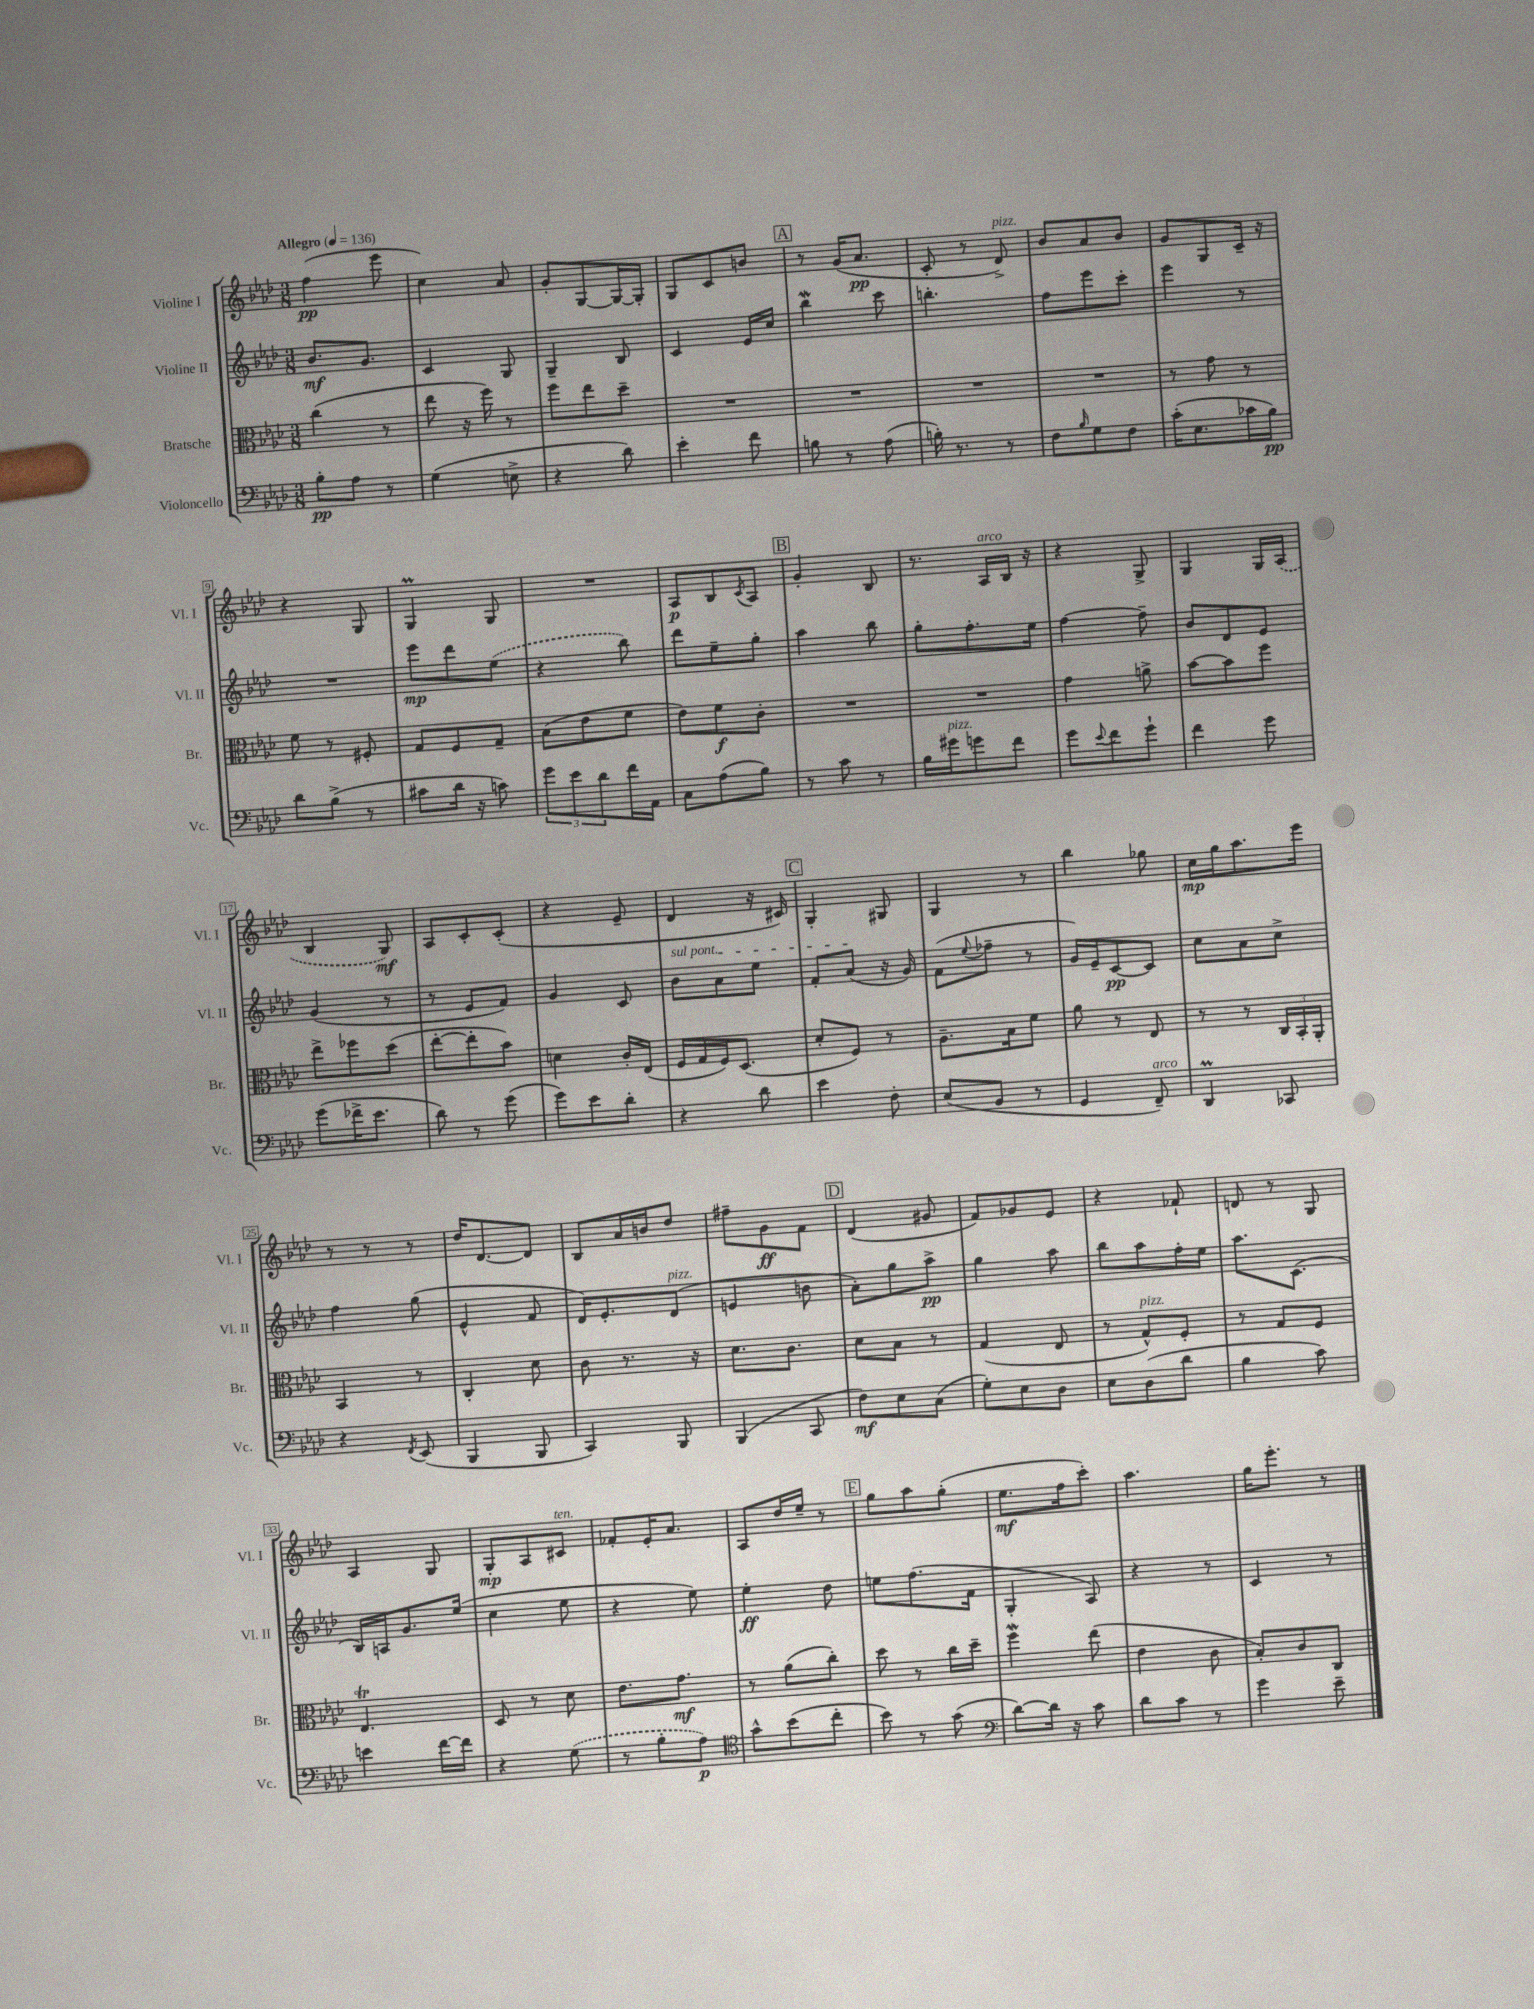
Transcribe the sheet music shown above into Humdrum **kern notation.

**kern	**kern	**kern	**kern
*staff4	*staff3	*staff2	*staff1
*clefF4	*clefC3	*clefG2	*clefG2
*k[b-e-a-d-]	*k[b-e-a-d-]	*k[b-e-a-d-]	*k[b-e-a-d-]
*M3/8	*M3/8	*M3/8	*M3/8
*MM136	*MM136	*MM136	*MM136
8B-'	(4cc	8.b-	(4ff
8A-	.	.	.
.	.	8.g	.
8r	8r	.	8eee-
=	=	=	=
(4G	8ee-	4c	4cc)
.	16r	.	.
.	16ff)	.	.
8E^	8r	8G	8a-
=	=	=	=
4r	8ff	4G~	8g'
.	8ee-	.	[8G
8d-)	8dd-~	8B-	16G_
.	.	.	16G']
=	=	=	=
4e-'	4.r	4c	8G
.	.	.	8c
8f	.	16e-	8b
.	.	16cc	.
=	=	=	=
8B	4.r	4bb-	8r
8r	.	.	(16g
.	.	.	8.a-
(8A-	.	8ccc	.
=	=	=	=
16B')	4.r	4.bb'	8c'
8.r	.	.	.
.	.	.	8r
8r	.	.	8d-^)
=	=	=	=
8F	4.r	8ff	8b-
16qqB-	.	.	.
8G	.	8eee-	8a-
8F	.	8ccc'	8b-
=	=	=	=
(16c'	8r	4eee-	8g
8.E-	.	.	.
.	8g	.	8G
16c-	8r	8r	16c~
16B-)	.	.	16r
=	=	=	=
8d-	8f	4.r	4r
(8B-^	8r	.	.
8r	8F#'	.	8G
=	=	=	=
8c#	8G	8eee-	4G
16d-	8F	8ddd-	.
16r	.	.	.
8c)	8G~	(8ee-	8G
=	=	=	=
12g	(8B-	4r	4.r
12e-	.	.	.
.	8e-	.	.
12d-	.	.	.
16f	8f	8bb-)	.
16AA-	.	.	.
=	=	=	=
8C	8e-)	8ddd-	8A-
(8A-	8f	8ee-~	8B-
.	.	.	8qc
8B-)	8c'	8gg'	8A-
=	=	=	=
8r	4.r	4aa-	4g'
8c	.	.	.
8r	.	8bb-	8B-
=	=	=	=
16B-	4.r	8gg'	8.r
16g#	.	.	.
8g	.	8.ff'	.
.	.	.	16A-
8f	.	.	16B-
.	.	16ee-	16r
=	=	=	=
8g	4g	[4ff	4r
8qqe-	.	.	.
8f	.	.	.
8g`	8a^	8ff~]	8G^
=	=	=	=
4f	[8b-	8b-	4G
.	8b-]	8d-	.
8g	8ff	8e-	16G
.	.	.	(16A-
=	=	=	=
(8g	8ee-^	(4g	4B-
16f-^	8ff-	.	.
8.e-	.	.	.
.	(8dd-	8r	8G)
=	=	=	=
8d-)	[8ee-'	8r	8A-
8r	8ee-']	8e-	8c'
(8g	8b-)	8f)	(8c'
=	=	=	=
8g)	4d	4g	4r
8e-	.	.	.
8d-'	16c'	8c	8e-~
.	(16E-	.	.
=	=	=	=
4r	16F	8b-	4d-
.	16G	.	.
.	16F)	8a-	.
.	(8.D-	.	.
8d-	.	8ee-	16r
.	.	.	16c#)
=	=	=	=
4e-	8d-'	8f'	4G'
.	8F)	(8a-	.
8F'	8r	16r	8G#
.	.	16g)	.
=	=	=	=
(8E-	8.A-~	(8f	4G
.	.	8qqee-	.
8BB-	.	8ff-~	.
.	16B-	.	.
8r	8f	8r	8r
=	=	=	=
4GG	8a-	16g)	4bb-
.	.	16e-~	.
.	8r	[8c	.
8FF~)	8E-	8c]	8gg-
=	=	=	=
4DD-	8r	8cc	16cc
.	.	.	16gg
.	8r	8a-	8.aa-
8CC-	24C	8cc^	.
.	24BB-'	.	.
.	.	.	16eee-
.	24AA-'	.	.
=	=	=	=
4r	4BB-	4ff	8r
.	.	.	8r
8qFF	.	.	.
(8EE-	8r	(8gg	8r
=	=	=	=
4BBB-	4C'	4e-^^	16dd-
.	.	.	[8.d-
8BBB-	8d-	8f	8d-]
=	=	=	=
4CC)	8c	16d-)	8B-
.	.	8.e-'	.
.	8.r	.	16a-
.	.	.	16b
8BBB-	.	(8d-	8dd-
.	16r	.	.
=	=	=	=
(4BBB-	8.d-	4e	8ff#~
.	.	.	8g
.	8.c	.	.
8CC	.	8b	8f
=	=	=	=
8F)	8d-	8a-')	(4d-
8E-	8B-	8gg	.
(8C	8r	8aa-^	8g#
=	=	=	=
8G')	(4G	4gg	8f)
8E-	.	.	8g-
8D-	8E-	8aa-	8e-
=	=	=	=
8E-	8r	8bb-	4r
(8D-	8G^^)	8aa-	.
8d-	8F'	16ff'	8f-`
.	.	16ee-	.
=	=	=	=
4B-	8r	8.aa-	8d
.	8G	.	8r
.	.	(8.c	.
8c)	8F	.	8G
=	=	=	=
4e	4.E-	16B-)	4A-
.	.	16A	.
.	.	8.g	.
[16f	.	.	8G
16f]	.	(16ee-	.
=	=	=	=
4r	8D-	4cc	8G'
.	8r	.	8A-
(8G	8d-	8ee-	8c#
=	=	=	=
8r	8.e-	4r	8f-'
8B-'	.	.	16e-'
.	8.g	.	8.a-
8A-)	.	8ee-)	.
=	=	=	=
*clefC4	*	*	*
8g^^	8r	4ee-'	8A-
(8b-	(8a-	.	16dd-
.	.	.	16ee-~
8cc'	8cc')	8dd-	8r
=	=	=	=
8b-)	8dd-	8ee	8gg
8r	8r	(8.ff	8aa-
(8g	16cc	.	(8gg'
.	16dd-~	16f	.
=	=	=	=
*clefF4	*	*	*
[8d-)	4ff	4G'	8.ee-
16d-]	.	.	.
16r	.	.	16ff
8c	(8ee-	8A-)	8ccc')
=	=	=	=
8d-	4e-	4r	4.aa-
8c	.	.	.
8r	8c	8r	.
=	=	=	=
4g	8B-')	4c	16gg
.	.	.	8.eee-'
.	8c	.	.
8e-~	8C	8r	8r
==	==	==	==
*-	*-	*-	*-
